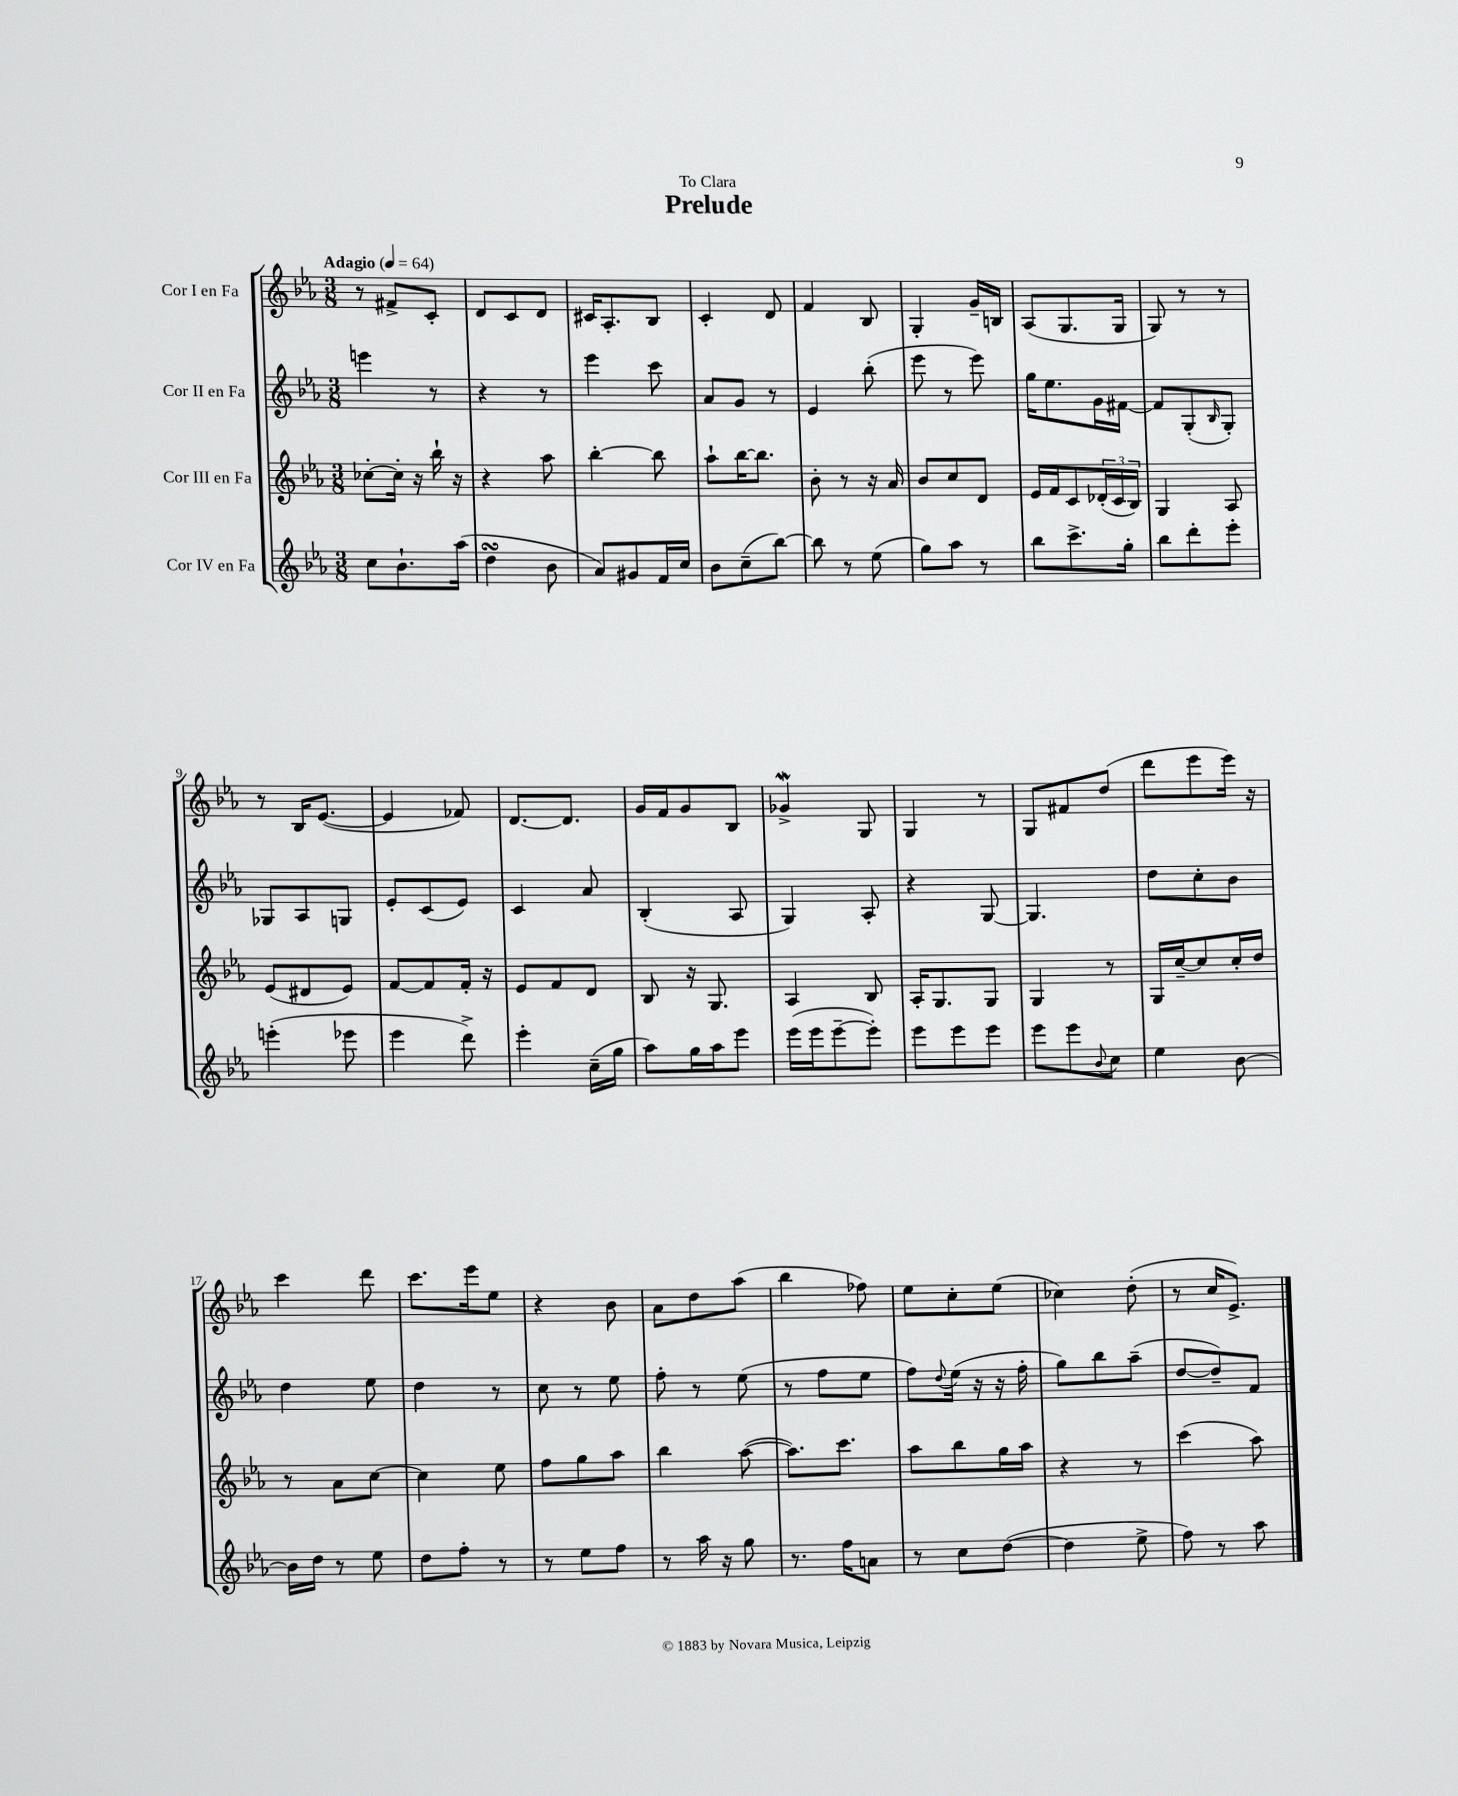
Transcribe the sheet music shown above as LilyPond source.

\header { title = "Prelude" dedication = "To Clara" }
<<
\new StaffGroup <<
\new Staff = "s0" \with { instrumentName = "Cor I en Fa" } {
    \clef treble \key ees \major \numericTimeSignature \time 3/8 \tempo "Adagio" 4 = 64
    r8 fis'8-> c'8-. |
    d'8 c'8 d'8 |
    cis'16 aes8.-. bes8 |
    c'4-. d'8 |
    f'4 bes8 |
    g4-. g'16-- b16 |
    aes8( g8. g16 |
    g8) r8 r8 |
    r8 bes16 ees'8.~( |
    ees'4 fes'8) |
    d'8.~ d'8. |
    g'16 f'16 g'8 bes8 |
    ges'4->\mordent g8 |
    g4 r8 |
    g8 fis'8 d''8( |
    d'''8 ees'''8 ees'''16) r16 |
    c'''4 d'''8 |
    c'''8. ees'''16 ees''8 |
    r4 bes'8 |
    aes'8 d''8 aes''8( |
    bes''4 fes''8) |
    ees''8 c''8-. ees''8( |
    ces''4) d''8-.( |
    r8 c''16 ees'8.->) \bar "|." |
}
\new Staff = "s1" \with { instrumentName = "Cor II en Fa" } {
    \clef treble \key ees \major \numericTimeSignature \time 3/8
    e'''4 r8 |
    r4 r8 |
    ees'''4 c'''8 |
    aes'8 g'8 r8 |
    ees'4 bes''8-.( |
    ees'''8 r8 ees'''8) |
    g''16 ees''8. g'16 fis'16~ |
    fis'8 g8-.( \grace { bes16 } g8-.) |
    ges8 aes8 g8 |
    ees'8-. c'8( ees'8) |
    c'4 aes'8 |
    bes4-.( aes8 |
    g4) aes8-. |
    r4 g8~ |
    g4. |
    d''8 c''8-. bes'8 |
    d''4 ees''8 |
    d''4 r8 |
    c''8 r8 ees''8 |
    f''8-. r8 ees''8( |
    r8 f''8 ees''8 |
    f''8) \appoggiatura { d''8 } ees''16( r16 r16 f''16-. |
    g''8) bes''8 aes''8--( |
    d''8~ d''8--) f'8 \bar "|." |
}
\new Staff = "s2" \with { instrumentName = "Cor III en Fa" } {
    \clef treble \key ees \major \numericTimeSignature \time 3/8
    ces''8~-. ces''16-. r16 bes''16-! r16 |
    r4 aes''8 |
    bes''4~-. bes''8 |
    aes''8-! bes''16~ bes''8. |
    bes'8-. r8 r16 aes'16 |
    bes'8 c''8 d'8 |
    ees'16 f'16 c'8 \tuplet 3/2 { des'16-.( c'16 bes16) } |
    g4 aes8 |
    ees'8( dis'8 ees'8) |
    f'8~ f'8 f'16-. r16 |
    ees'8 f'8 d'8 |
    bes8 r16 g8. |
    aes4 bes8 |
    aes16-. g8. g8 |
    g4 r8 |
    g16 c''16~-- c''8 c''16-. d''16 |
    r8 aes'8 c''8~ |
    c''4 ees''8 |
    f''8 g''8 aes''8 |
    bes''4 aes''8~( |
    aes''8.) c'''8. |
    aes''8 bes''8 g''16 aes''16 |
    r4 r8 |
    c'''4( aes''8) \bar "|." |
}
\new Staff = "s3" \with { instrumentName = "Cor IV en Fa" } {
    \clef treble \key ees \major \numericTimeSignature \time 3/8
    c''8 bes'8.-! aes''16( |
    d''4\turn bes'8 |
    aes'8) gis'8 f'16 c''16 |
    bes'8 c''8--( bes''8~) |
    bes''8 r8 ees''8( |
    g''8) aes''8 r8 |
    bes''8 c'''8.-> g''16-. |
    bes''8 d'''8-. ees'''8-. |
    e'''4-.( ees'''8 |
    ees'''4 d'''8->) |
    ees'''4-. c''16--( g''16 |
    aes''8) g''16 aes''16 ees'''8 |
    ees'''16( ees'''16 ees'''8~-- ees'''8-.) |
    ees'''8 ees'''8 ees'''8 |
    ees'''8 ees'''8 \appoggiatura { bes'8 } c''8 |
    ees''4 bes'8~ |
    bes'16 d''16 r8 ees''8 |
    d''8 f''8-. r8 |
    r8 ees''8 f''8 |
    r8 aes''16 r16 g''8 |
    r8. f''16 a'8 |
    r8 c''8 d''8~( |
    d''4 ees''8-> |
    f''8) r8 aes''8 \bar "|." |
}
>>
>>
